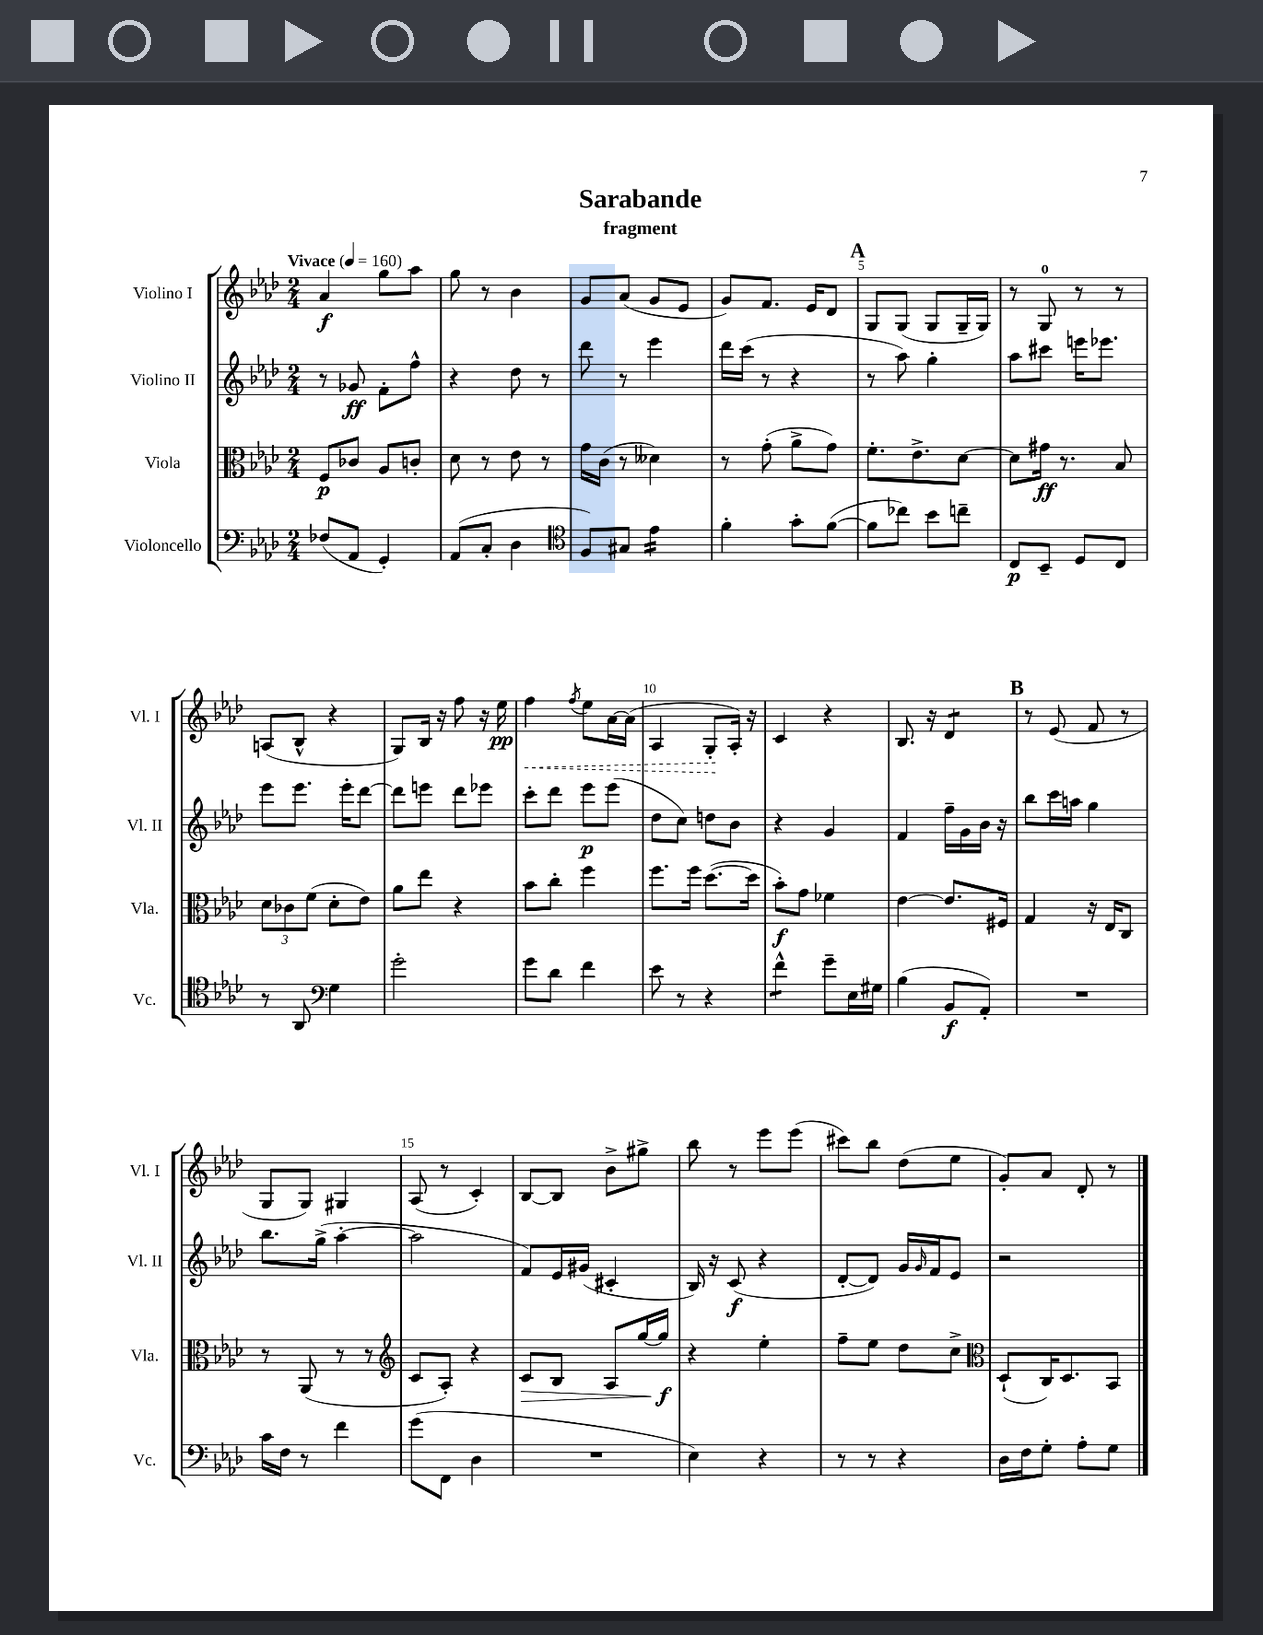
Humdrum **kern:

**kern	**kern	**kern	**kern
*staff4	*staff3	*staff2	*staff1
*clefF4	*clefC3	*clefG2	*clefG2
*k[b-e-a-d-]	*k[b-e-a-d-]	*k[b-e-a-d-]	*k[b-e-a-d-]
*M2/4	*M2/4	*M2/4	*M2/4
*MM160	*MM160	*MM160	*MM160
(8F-	8F	8r	4a-
8AA-	8c-	8g-	.
4GG')	8A-	8f'	8gg
.	8c'	8ff^^	8aa-
=	=	=	=
(8AA-	8d-	4r	8gg
8C'	8r	.	8r
4D-	8e-	8dd-	4b-
.	8r	8r	.
=	=	=	=
*clefC4	*	*	*
8F)	16g	8ddd-	8g
.	(16c	.	.
8G#	8r	8r	(8a-
4e-	4d--)	4eee-	8g
.	.	.	8e-
=	=	=	=
4f'	8r	16ddd-	8g)
.	.	(16ccc	.
.	(8g'	8r	8.f
8g'	8a-^	4r	.
.	.	.	16e-
([8f	8g)	.	8d-
=	=	=	=
8f]	8.f'	8r	8G
8cc-)	.	8aa-)	(8G
.	8.e-^	.	.
8b-	.	4gg'	8G
8cc~	[8d-	.	16G~
.	.	.	16G)
=	=	=	=
8C	8d-]	8aa-	8r
8BB-~	16g#	8ccc#	8G
.	8.r	.	.
8D-	.	16eee	8r
.	.	8.eee-	.
8C	8B-	.	8r
=	=	=	=
8r	12d-	8eee-	(8A
.	12c-	.	.
8AA-	.	8.eee-	8B-^^
.	(12f	.	.
*clefF4	*	*	*
4G	8d-'	.	4r
.	.	16eee-'	.
.	8e-)	[8ddd-	.
=	=	=	=
2g'	8a-	8ddd-]	8G)
.	8ee-	8eee	16B-
.	.	.	16r
.	4r	8ddd-	8ff
.	.	8eee-	16r
.	.	.	16ee-
=	=	=	=
8g	8b-	8ccc'	4ff
8d-	8cc'	8ddd-	.
.	.	.	8qff
4f	4ff	8eee-	8ee-
.	.	(8eee-	[16a-
.	.	.	(16a-]
=	=	=	=
8e-	8.ff	8dd-	4A-
8r	.	8cc)	.
.	16ff	.	.
4r	([8.dd-	8dd	8G'
.	.	8b-	16A-')
.	16dd-]	.	16r
=	=	=	=
4f^^	8b-')	4r	4c
.	8g	.	.
8g~	4f-	4g	4r
16E-	.	.	.
16G#	.	.	.
=	=	=	=
(4B-	[4e-	4f	8.B-
.	.	.	16r
8BB-	8.e-]	16ff~	4d-
.	.	16g	.
8AA-')	.	16b-	.
.	16F#	16r	.
=	=	=	=
2r	4G	8bb-	8r
.	.	16ccc	(8e-
.	.	16aa	.
.	16r	4gg	8f
.	16E-	.	.
.	8C	.	8r
=	=	=	=
16c	8r	8.bb-	8G
16F	.	.	.
8r	(8AA-	.	8G)
.	.	(16gg^	.
4f	8r	[4aa-'	4G#
.	8r	.	.
=	=	=	=
*	*clefG2	*	*
(8g	8c	2aa-]	(8A-
8FF	8A-')	.	8r
4D-	4r	.	4c')
=	=	=	=
2r	8c	8f)	[8B-
.	8B-	16e-	8B-]
.	.	(16g#	.
.	8A-	4c#'	8b-^
.	[16gg	.	8gg#^
.	16gg]	.	.
=	=	=	=
4E-)	4r	16B-)	8bb-
.	.	16r	.
.	.	(8c	8r
4r	4ee-'	4r	8eee-
.	.	.	(8eee-
=	=	=	=
8r	8ff~	[8d-'	8ccc#)
8r	8ee-	8d-])	8bb-
4r	8dd-	16g	(8dd-
.	.	16qqg	.
.	.	16f	.
.	8cc^	8e-	8ee-
=	=	=	=
*	*clefC3	*	*
16D-	(8D-`	2r	8g')
16F	.	.	.
8G'	16C)	.	8a-
.	8.D-	.	.
8A-'	.	.	8d-'
8G	8BB-	.	8r
==	==	==	==
*-	*-	*-	*-
